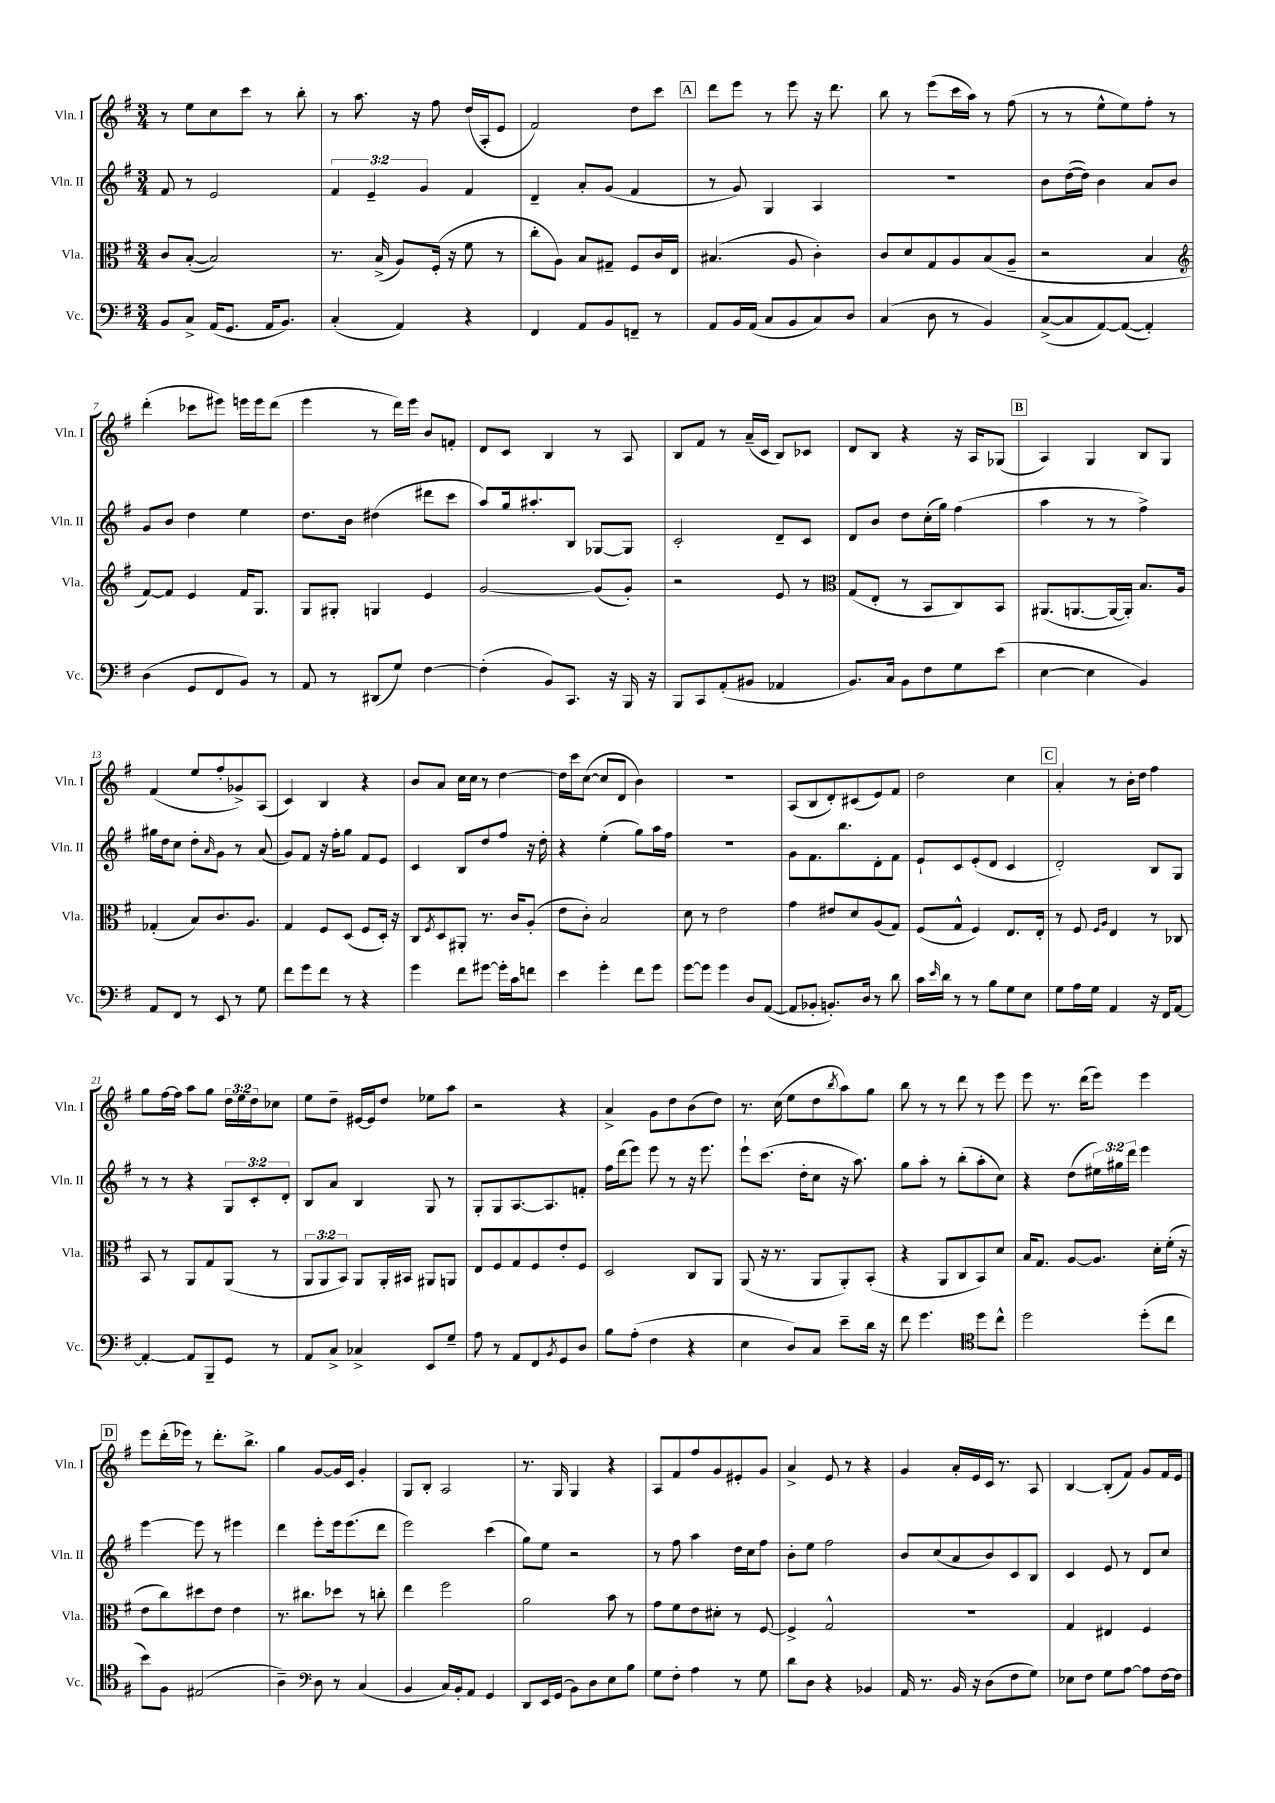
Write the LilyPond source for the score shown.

<<
\new StaffGroup <<
\new Staff = "s0" \with { instrumentName = "Vln. I" shortInstrumentName = "Vln. I" } {
    \clef treble \key g \major \numericTimeSignature \time 3/4 \override Staff.TupletNumber.text = #tuplet-number::calc-fraction-text
    r8 e''8 c''8 c'''8 r8 b''8-. |
    r8 a''8. r16 fis''8 d''16( a16-. e'8 |
    fis'2) d''8 c'''8 |
    \mark \markup { \box "A" } d'''8 e'''8 r8 e'''8 r16 d'''8. |
    b''8 r8 e'''8( c'''16 a''16) r8 fis''8( |
    r8 r8 e''8-^ e''8) fis''8-. r8 |
    d'''4-.( ces'''8 eis'''8) e'''16 e'''16 d'''8( |
    e'''4 r8 d'''16) e'''16 b'8 f'8-. |
    d'8 c'8 b4 r8 a8 |
    b8 fis'8 r8 a'16--( c'16 b8) ces'8 |
    d'8 b8 r4 r16 a16 ges8( |
    \mark \markup { \box "B" } a4) g4 b8 g8 |
    fis'4( e''8 fis''8-. ges'8->) a8( |
    c'4) b4 r4 |
    b'8 a'8 c''16 c''16 r8 d''4~ |
    d''16 c'''16 c''8~( c''8 d'8 b'4) |
    R2. |
    a8( b8 d'8-.) cis'8( e'8) fis'8 |
    d''2 c''4 |
    \mark \markup { \box "C" } a'4-. r8 b'16-. d''16 fis''4 |
    g''8 fis''16~ fis''16 a''8 g''8 \tuplet 3/2 { d''16 e''16 d''16 } ces''8 |
    e''8 d''8-- eis'16~ eis'16 d''8 ees''8 a''8 |
    r2 r4 |
    a'4-> g'8 d''8 b'8( d''8) |
    r8. c''16( e''8 d''8 \acciaccatura { b''8 } a''8) g''8 |
    b''8 r8 r8 d'''8 r8 e'''8 |
    e'''8 r8. d'''16( e'''8) e'''4 |
    \mark \markup { \box "D" } e'''8 d'''16-.( ees'''16) r8 d'''8.-. b''8.-> |
    g''4 g'8~ g'16 c'16 g'4-. |
    g8 b8-. a2 |
    r8. g16 g4 r4 |
    a8 fis'8 fis''8 g'8 eis'8-. g'8 |
    a'4-> e'8 r8 r4 |
    g'4 a'16-. e'16 c'16 r8. a8 |
    b4~ b8-.( fis'8) g'8 fis'16 e'16 \bar "|." |
}
\new Staff = "s1" \with { instrumentName = "Vln. II" shortInstrumentName = "Vln. II" } {
    \clef treble \key g \major \numericTimeSignature \time 3/4 \override Staff.TupletNumber.text = #tuplet-number::calc-fraction-text
    fis'8 r8 e'2 |
    \tuplet 3/2 { fis'4 e'4-- g'4 } fis'4 |
    d'4-- a'8-. g'8( fis'4 |
    \mark \markup { \box "A" } r8 g'8) g4 a4 |
    R2. |
    b'8 d''16~( d''16) b'4 a'8 b'8 |
    g'8 b'8 d''4 e''4 |
    d''8. b'16 dis''4( dis'''8 c'''8 |
    a''8) g''16 ais''8.-. b8 ges8~ ges8 |
    c'2-. d'8-- c'8 |
    d'8 b'8 d''8 c''16-.( g''16) fis''4( |
    \mark \markup { \box "B" } a''4 r8 r8 fis''4->) |
    gis''16 d''16 c''8 d''8-. \grace { a'16 } g'8 r8 a'8( |
    g'8) fis'8 r16 fis''16-. g''8 fis'8 e'8 |
    c'4 b8 d''8 fis''8 r16 d''16-. |
    r4 e''4-.( g''8) a''16 fis''16 |
    R2. |
    g'8 fis'8. b''8. d'8-. fis'8 |
    e'8-! c'8 e'8-.( d'8 c'4 |
    \mark \markup { \box "C" } d'2-.) b8 g8 |
    r8 r8 r4 \tuplet 3/2 { g8 c'8-. d'8-. } |
    b8 a'8 b4 g8 r8 |
    g8-. g8 a8.~ a8. f'8-. |
    fis''16 d'''16( e'''8) e'''8 r8 r16 e'''8. |
    e'''8-! c'''8.( d''16-. c''8 r16 a''8.) |
    g''8 a''8-. r8 b''8-.( a''8-. c''8) |
    r4 d''8( \tuplet 3/2 { eis''16) gis''16 d'''16 } e'''4 |
    \mark \markup { \box "D" } e'''4~ e'''8 r8 eis'''4 |
    d'''4 e'''8-. e'''16 e'''8.( d'''8 |
    e'''2) c'''4( |
    g''8) e''8 r2 |
    r8 fis''8 a''4 d''16 c''16 fis''8 |
    b'8-. e''8 fis''2 |
    b'8 c''8( a'8 b'8) c'8 b8 |
    c'4 e'8 r8 d'8 c''8 \bar "|." |
}
\new Staff = "s2" \with { instrumentName = "Vla." shortInstrumentName = "Vla." } {
    \clef alto \key g \major \numericTimeSignature \time 3/4 \override Staff.TupletNumber.text = #tuplet-number::calc-fraction-text
    c'8 b8~-.( b2) |
    r8. b16->( a8) fis16-.( r16 fis'8 r8 |
    c''8-. a8) b8 gis8-- fis8 c'16 e16 |
    \mark \markup { \box "A" } bis4.( a8 c'4-.) |
    c'8 d'8 g8 a8 b8( a8-- |
    r2 b4 |
    \clef treble fis'8~) fis'8 e'4 fis'16 g8. |
    g8 gis8-. g4 e'4 |
    g'2~ g'8( g'8-.) |
    r2 e'8 r8 |
    \clef alto g8( e8-. r8 b,8 c8) b,8 |
    \mark \markup { \box "B" } ais,8.( a,8.~ a,16~ a,16-.) b8. a16 |
    ges4-.( b8) c'8. a8. |
    g4 fis8 d8( fis8 d16-.) r16 |
    c8 \acciaccatura { fis8 } d8 ais,8-. r8. c'16 a8-.( |
    e'8 c'8-.) b2 |
    d'8 r8 e'2 |
    g'4 eis'8 d'8 a8( g8) |
    fis8( g8-^ fis4) e8. e16-. |
    \mark \markup { \box "C" } r8 fis8 \grace { fis16 a16 } e4 r8 ces8 |
    b,8 r8 a,8 g8 a,8( r8 |
    \tuplet 3/2 { a,8 a,8 b,8) } a,8 a,16-. bis,16 ais,8 a,8 |
    e8 fis8 g8 fis8 e'8-. fis8 |
    d2 c8 a,8 |
    a,8( r16 r8. a,8 a,8-.) b,8-.( |
    r4 a,8 c8 b,8) d'8 |
    b16 g8. a8~ a8. d'16-. fis'16-.( r16 |
    \mark \markup { \box "D" } e'8 c''8) dis''8 e'8 e'4 |
    r8. cis''8. des''8 r8 c''8-. |
    e''4 fis''2 |
    a'2 b'8 r8 |
    g'8 fis'8 e'8 dis'8-. r8 fis8~ |
    fis4-> g2-^ |
    R2. |
    g4 eis4 fis4 \bar "|." |
}
\new Staff = "s3" \with { instrumentName = "Vc." shortInstrumentName = "Vc." } {
    \clef bass \key g \major \numericTimeSignature \time 3/4
    b,8 c8-> a,16( g,8. a,16 b,8.) |
    c4-.( a,4) r4 |
    fis,4 a,8 b,8 f,8-- r8 |
    \mark \markup { \box "A" } a,8 b,16 a,16( c8 b,8 c8) d8 |
    c4( d8 r8 b,4) |
    c8~->( c8 a,8~) a,8~( a,4-.) |
    d4( g,8 fis,8 b,8) r8 |
    a,8 r8 dis,8( g8) fis4~ |
    fis4-.( b,8) c,8. r16 b,,16 r16 |
    b,,8 c,8 a,8-.( bis,8 aes,4 |
    b,8.) c16 b,8 fis8 g8 e'8( |
    \mark \markup { \box "B" } e4~ e4 b,4) |
    a,8 fis,8 r8 e,8 r8 g8 |
    fis'8 g'8 fis'8 r8 r4 |
    g'4 fis'8 gis'8~ gis'16-. c'16 f'8 |
    e'4 g'4-. fis'8 g'8 |
    g'8~ g'8 g'4 d8 a,8~( |
    a,8 bes,8-. b,8.-.) d16 r8 d'8 |
    c'16 \grace { e'16 } d'16 r8 r8 b8 g8 e8 |
    \mark \markup { \box "C" } g8 a16 g16 a,4 r16 fis,16 a,8~ |
    a,4~-. a,8 b,,8-- g,8 r8 |
    a,8 c8-> ces4-> e,8 g8-- |
    a8 r8 a,8 fis,8 \acciaccatura { b,8 } g,8 d8 |
    b8 a8-.( fis4 r4 |
    e4 d8) c8 e'8-- d'16 r16 |
    fis'8 g'4. \clef tenor d''8 c''8-^ |
    d''2 d''8-.( c''8 |
    \mark \markup { \box "D" } b'8) fis8 eis2( |
    a4--) \clef bass d8 r8 c4( |
    b,4 c16) b,16-. a,8 g,4 |
    d,8 e,16 g,16( b,8) d8 e8 b8 |
    g8 fis8-. a4 r8 g8 |
    d'8 d8 r4 bes,4 |
    a,16 r8. b,16 r16 d8( fis8 g8) |
    ees8 fis8 g8 a8~ a8 fis16~ fis16 \bar "|." |
}
>>
>>
